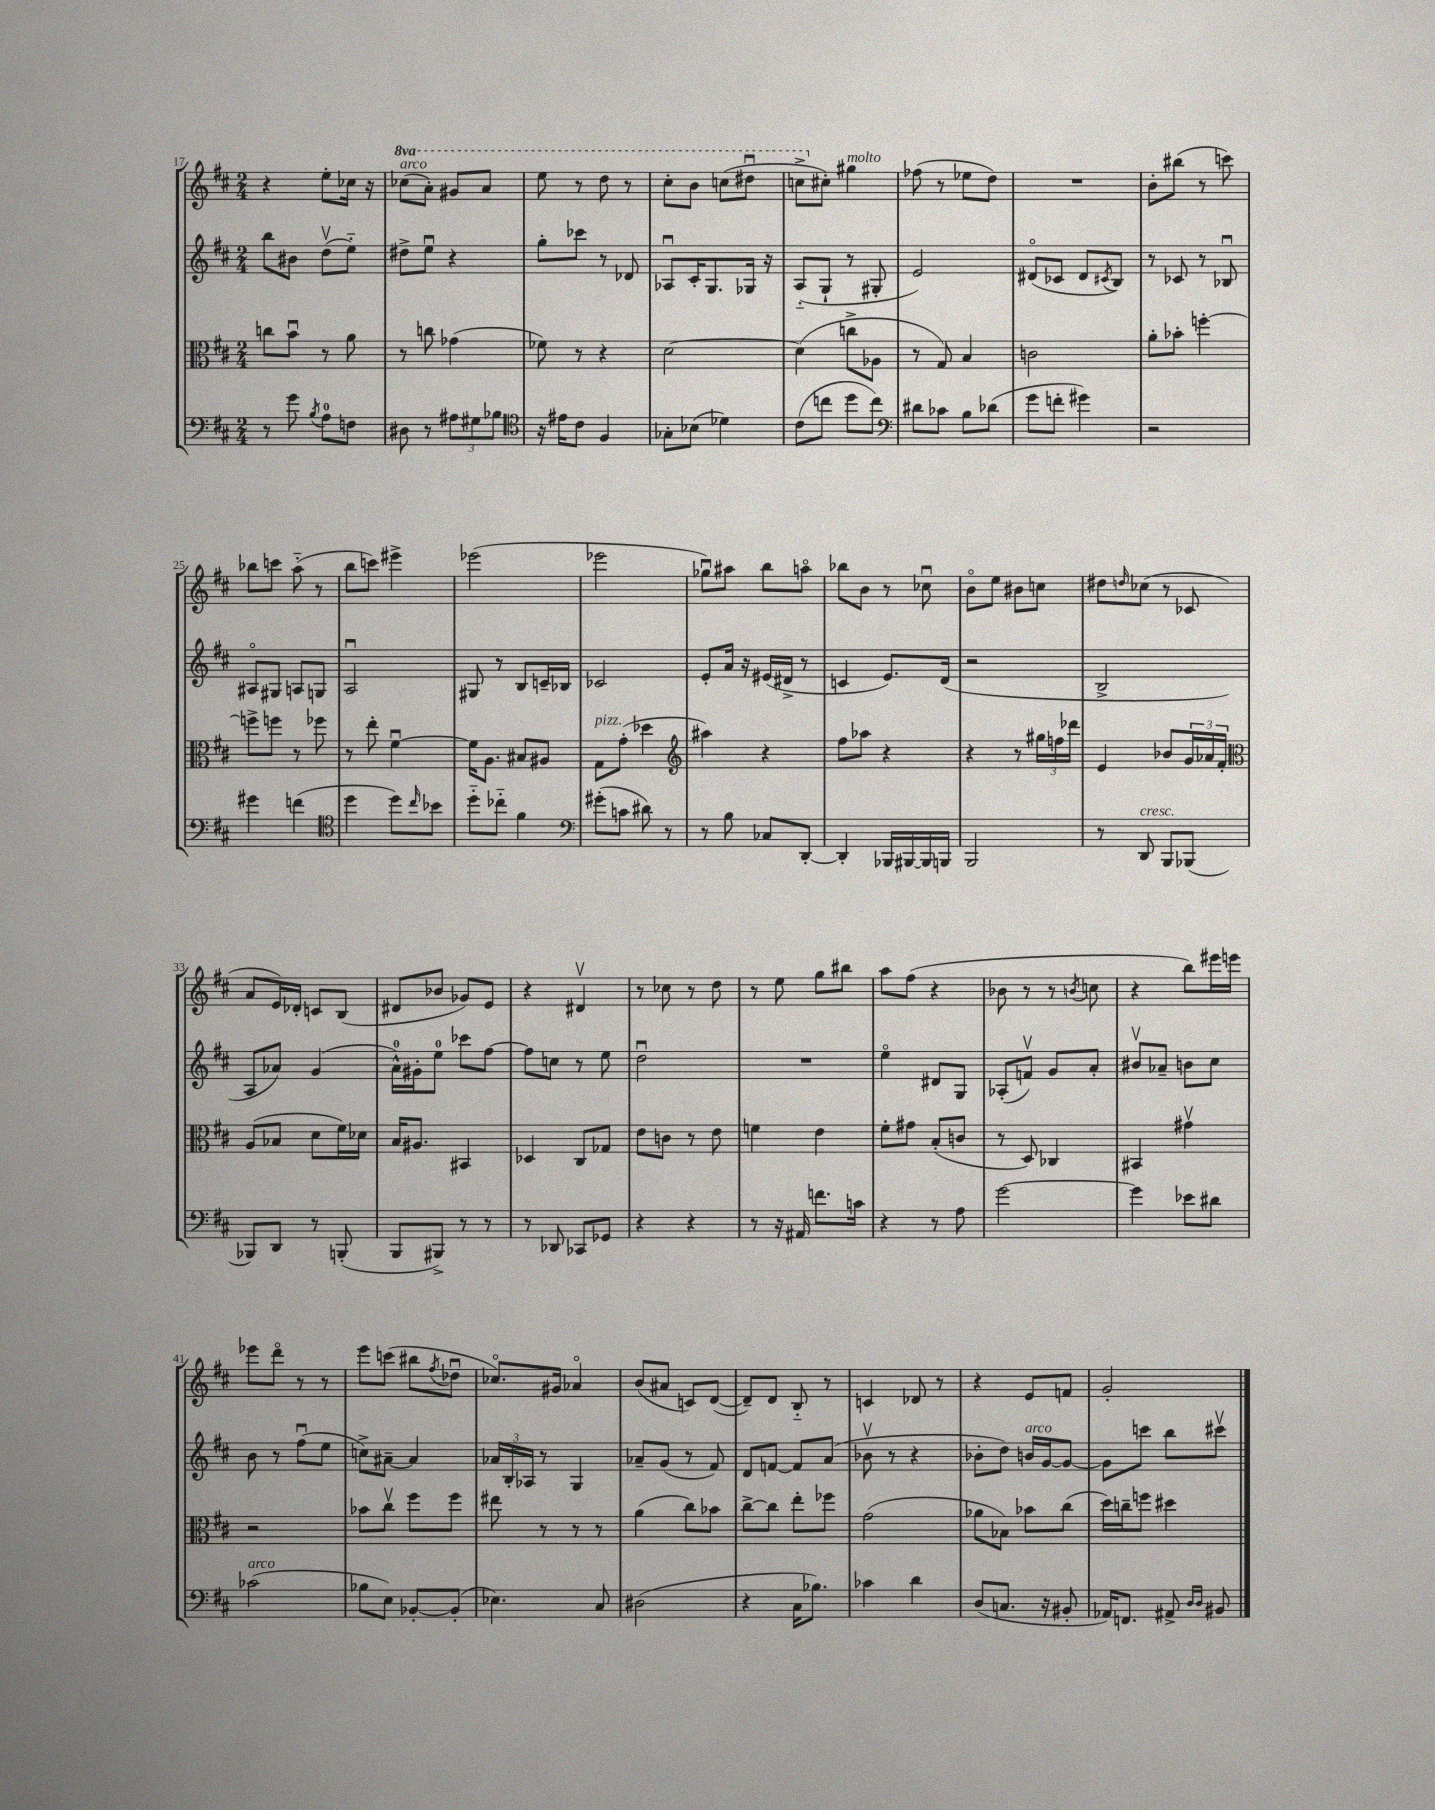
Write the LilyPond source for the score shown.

<<
\new StaffGroup <<
\new Staff = "s0" {
    \clef treble \key d \major \numericTimeSignature \time 2/4 \set Staff.ottavationMarkups = #ottavation-simple-ordinals
    r4 e''8-. ces''16 r16 |
    \ottava #1 ces'''8^\markup { \italic "arco" }( a''8-.) gis''8 a''8 |
    e'''8 r8 d'''8 r8 |
    cis'''8-. b''8 c'''8( dis'''8\downbow |
    c'''8-> \ottava #0 cis''!8-.) gis''4^\markup { \italic "molto" } |
    fes''8( r8 ees''8 d''8) |
    R2 |
    b'8-. bis''8( r8 c'''8) |
    bes''8 c'''8 a''8-_( r8 |
    b''8 c'''8) eis'''4-> |
    ees'''2( |
    ees'''2 |
    ges''8\downbow) ais''8 b''8 a''8\flageolet |
    bes''8 b'8 r8 ces''8\downbow |
    b'8\flageolet e''8 bis'8 c''8 |
    dis''8 \grace { d''16 } ces''8( r8 ces'8 |
    a'8 e'16) des'16-. c'8 b8( |
    dis'8 bes'8 ges'8) e'8 |
    r4 dis'4\upbow |
    r8 ces''8 r8 d''8 |
    r8 e''8 g''8 bis''8 |
    a''8 fis''8( r4 |
    bes'8 r8 r8 \acciaccatura { b'8 } c''8 |
    r4 b''8) eis'''16 e'''16 |
    ees'''8 d'''8\flageolet r8 r8 |
    e'''8 c'''8( bis''8 \acciaccatura { fis''8 } des''8\downbow |
    ces''8.\flageolet) gis'16 aes'4\flageolet |
    b'8( ais'8 c'8) d'8~( |
    d'8--) d'8 b8-_ r8 |
    c'4 des'8 r8 |
    r4 e'8 f'8 |
    g'2-. \bar "|." |
}
\new Staff = "s1" {
    \clef treble \key d \major \numericTimeSignature \time 2/4
    b''8 bis'8 d''8\upbow( e''8-_) |
    dis''8-> e''8\downbow r4 |
    g''8-. ces'''8 r8 des'8 |
    aes8\downbow cis'16-. g8. ges16 r16 |
    a8-_( g8-! r8 gis8-. |
    e'2) |
    dis'8\flageolet( ces'8 dis'8 \acciaccatura { cis'8 } b8) |
    r8 ces'8 r8 bes8\downbow |
    ais8\flageolet gis8 a8 g8 |
    a2\downbow |
    gis8 r8 b8 c'16-- bes16 |
    ces'2 |
    e'8-. a'16 r16 eis'16( dis'16-> r8 |
    c'4 e'8.) d'16( |
    r2 |
    b2-> |
    a8 aes'8) g'4( |
    a'16-0-^) gis'16-. e''8-0 ces'''8 fis''8~ |
    fis''8 c''8 r8 e''8 |
    d''2\downbow |
    R2 |
    e''4\flageolet dis'8 g8 |
    aes8-.( f'8\upbow) g'8 a'8-. |
    bis'8\upbow aes'8-- b'8 cis''8 |
    b'8 r8 fis''8\downbow( e''8 |
    c''8->) ais'8~-- ais'4 |
    \tuplet 3/2 { aes'16 b16-. aes16 } r8 g4 |
    aes'8-- g'8( r8 fis'8) |
    d'8 f'8~ f'8 a'8( |
    bes'8\upbow r8 r4 |
    bes'8-. d''8) b'16^\markup { \italic "arco" } g'16~ g'8~ |
    g'8 c'''8 b''8 cis'''8\upbow \bar "|." |
}
\new Staff = "s2" {
    \clef alto \key d \major \numericTimeSignature \time 2/4
    c''8 b'8\downbow r8 a'8 |
    r8 c''8 ges'4( |
    fes'8) r8 r4 |
    d'2~ |
    d'4( c''8-> aes8 |
    r8 g8) b4 |
    c'2 |
    a'8-. bes'8-. f''4~-. |
    f''8-> f''8 r8 fes''8 |
    r8 e''8-. fis'4~\downbow |
    fis'16 a8. bis8 ais8 |
    g8^\markup { \italic "pizz." } g'8-.( des''4 |
    \clef treble ais''4) r4 |
    fis''8 aes''8 r4 |
    r4 r8 \tuplet 3/2 { gis''16 f''16 des'''16 } |
    e'4 bes'8 \tuplet 3/2 { g'16 aes'16 fis'16-. } |
    \clef alto a8( bes8 d'8 fis'16) des'16 |
    b16 ais8. bis,4 |
    des4 cis8 ges8 |
    e'8 c'8 r8 e'8 |
    f'4 e'4 |
    fis'8-. gis'8 b8-.( c'8 |
    r8 d8) ces4 |
    bis,4 gis'4\upbow |
    r2 |
    bes'8 cis''8\upbow fis''8 fis''8 |
    eis''8 r8 r8 r8 |
    a'4( cis''8) bes'8 |
    cis''8~-> cis''8 e''8-. fes''8 |
    g'2( |
    aes'8 bes8) bes'8 cis''8( |
    d''16) c''16-- f''8 dis''4 \bar "|." |
}
\new Staff = "s3" {
    \clef bass \key d \major \numericTimeSignature \time 2/4
    r8 g'8 \acciaccatura { b8 } a8-0 f8 |
    dis8 r8 \tuplet 3/2 { ais8 gis8 bes8 } |
    \clef tenor r16 eis'16 cis'8 fis4 |
    ges8-. bes8( des'4) |
    cis'8( c''8 d''8 c''8) |
    \clef bass dis'8 ces'8 b8 des'8( |
    g'8 f'8-. gis'4) |
    r2 |
    gis'4 f'4( |
    \clef tenor d''4 d''8) \grace { cis''16 } bes'8 |
    d''8-_ ces''8-_ fis'4 |
    \clef bass gis'8-.( c'8 dis'8) r8 |
    r8 b8 ces8 d,8~-. |
    d,4-. bes,,16 bis,,16~ bis,,16 b,,16 |
    b,,2 |
    r8 d,8^\markup { \italic "cresc." } b,,8 bes,,8( |
    bes,,8) d,8 r8 b,,8-.( |
    b,,8 bis,,8->) r8 r8 |
    r8 des,8 ces,8 ges,8 |
    r4 r4 |
    r8 r16 ais,16 f'8. c'16 |
    r4 r8 a8 |
    g'2~ |
    g'4 ees'8 dis'8 |
    ces'2^\markup { \italic "arco" }( |
    bes8 e8) bes,8~-. bes,8-.( |
    ees4.) cis8 |
    dis2( |
    r4 cis16 bes8.) |
    ces'4 d'4 |
    d8( c8. r16 bis,8-. |
    aes,16) f,8. ais,8-> \grace { d16 d16 } bis,8 \bar "|." |
}
>>
>>
\layout { \context { \Score currentBarNumber = #17 } }
